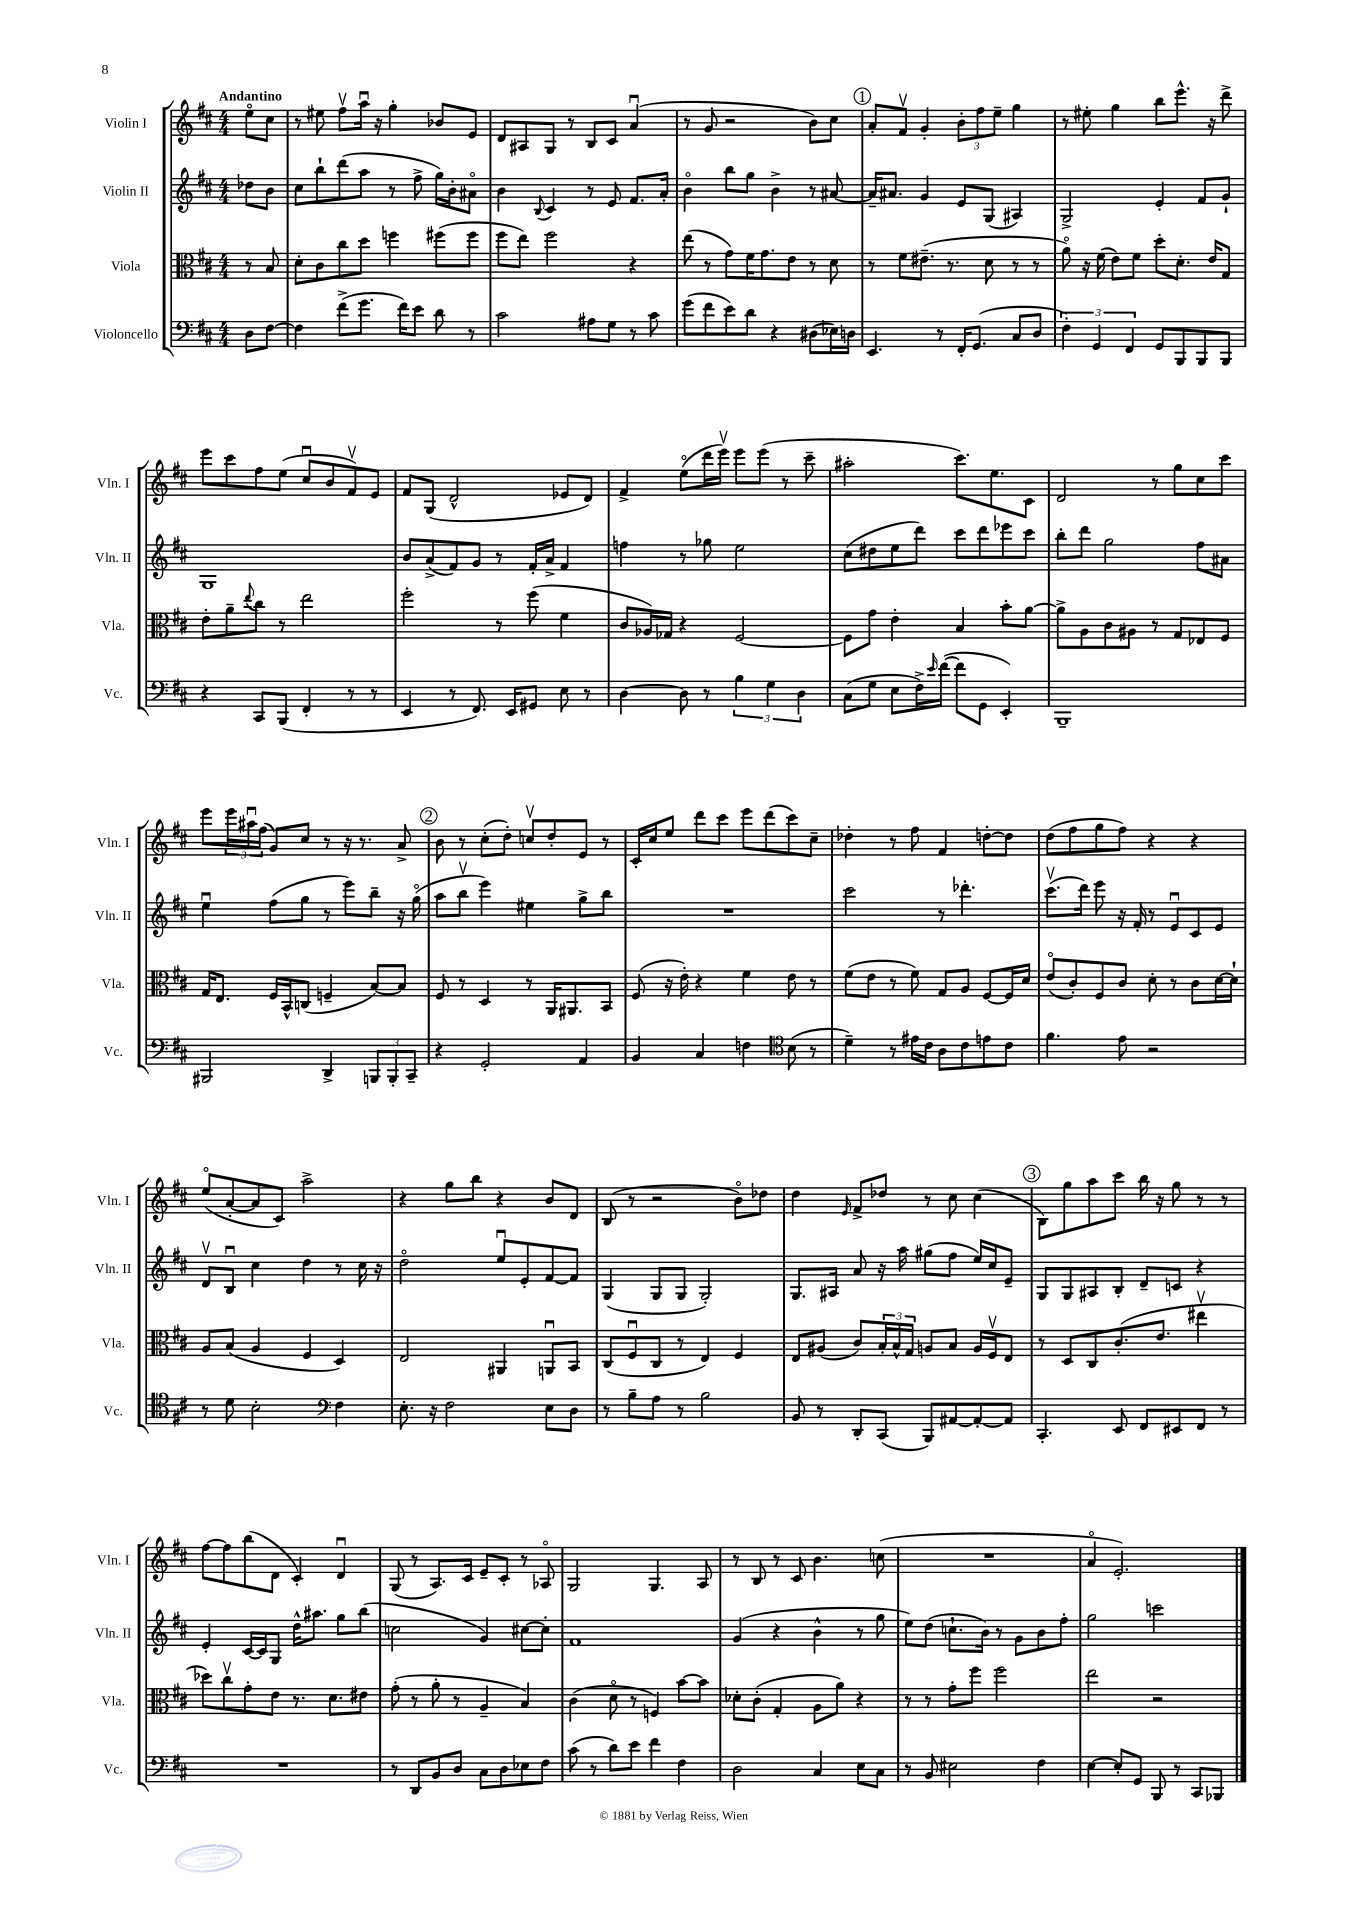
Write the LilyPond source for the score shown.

<<
\new StaffGroup <<
\new Staff = "s0" \with { instrumentName = "Violin I" shortInstrumentName = "Vln. I" } {
    \clef treble \key d \major \numericTimeSignature \time 4/4 \partial 4 \tempo "Andantino"
    e''8\flageolet cis''8 |
    r8 eis''8 fis''8\upbow a''16\downbow r16 g''4-. bes'8 e'8 |
    d'8 ais8 g8 r8 b8 cis'8 a'4\downbow( |
    r8 g'8 r2 b'8) cis''8 |
    \mark \markup { \circle "1" } a'8-. fis'8\upbow g'4-. \tuplet 3/2 { b'8-. fis''8 e''8-- } g''4 |
    r8 eis''8-. g''4 b''8 e'''8.-^ r16 d'''8-> |
    e'''8 cis'''8 fis''8 e''8( cis''8\downbow b'8 fis'8\upbow) e'8 |
    fis'8 g8( d'2-^ ees'8 d'8) |
    fis'4-> e''8\flageolet( d'''16 e'''16\upbow) e'''8 e'''8( r8 cis'''8-- |
    ais''2-. cis'''8.) e''8. cis'8 |
    d'2 r8 g''8 cis''8 cis'''8 |
    e'''8 \tuplet 3/2 { e'''16 ais''16\downbow fis''16( } g'8) cis''8 r8 r16 r8. a'8-> |
    \mark \markup { \circle "2" } b'8 r8 cis''8-.( d''8-.) c''8\upbow d''8-. e'8 r8 |
    cis'16-. cis''16 e''8 d'''8 cis'''8 e'''8 d'''8( cis'''8) cis''8-- |
    des''4-. r8 fis''8 fis'4 d''8~-. d''8 |
    d''8( fis''8 g''8 fis''8) r4 r4 |
    e''8\flageolet( a'8~-. a'8 cis'8) a''2-> |
    r4 g''8 b''8 r4 b'8 d'8 |
    b8( r8 r2 b'8\flageolet) des''8 |
    d''4 \grace { e'16 } fis'8-> des''8 r8 cis''8 cis''4( |
    \mark \markup { \circle "3" } b8) g''8 a''8 cis'''8 b''16 r16 g''8 r8 r8 |
    fis''8~ fis''8 b''8( d'8 cis'4-.) d'4\downbow |
    g8( r8 a8.) cis'16 e'8-- cis'8-. r8 aes8\flageolet |
    g2 g4. a8 |
    r8 b8 r8 cis'8 b'4. c''8( |
    R1 |
    a'4\flageolet e'2.-.) \bar "|." |
}
\new Staff = "s1" \with { instrumentName = "Violin II" shortInstrumentName = "Vln. II" } {
    \clef treble \key d \major \numericTimeSignature \time 4/4 \partial 4
    des''8 b'8 |
    cis''8 b''8-! d'''8( a''8 r8 fis''8-> g''16) b'16-. ais'8\flageolet |
    b'4 \appoggiatura { b8 } cis'4 r8 e'8 fis'8. a'16-. |
    b'4\flageolet b''8 g''8 b'4-> r8 ais'8~ |
    \mark \markup { \circle "1" } ais'16-- ais'8. g'4 e'8 g8( ais4) |
    g2-> e'4-. fis'8 g'8-! |
    g1 |
    b'8 a'8->( fis'8) g'8 r8 fis'16-. a'16-> fis'4 |
    f''4 r8 ges''8 e''2 |
    cis''8( dis''8 e''8 d'''8) cis'''8 d'''8 ees'''8 cis'''8 |
    b''8-. d'''8 g''2 fis''8 ais'8 |
    e''4\downbow fis''8( g''8 r8 e'''8) b''8-- r16 g''16\flageolet( |
    \mark \markup { \circle "2" } a''8 b''8\upbow e'''4) eis''4 g''8-> b''8 |
    R1 |
    cis'''2 r8 des'''4.-. |
    cis'''8.\upbow( d'''16) e'''8 r16 fis'16-. r8 e'8\downbow cis'8 e'8 |
    d'8\upbow b8\downbow cis''4 d''4 r8 cis''16 r16 |
    d''2\flageolet e''8\downbow e'8-. fis'8~ fis'8 |
    g4( g8 g8 g2-.) |
    g8. ais16 a'8 r16 a''16 gis''8( fis''8 e''16) cis''16 e'8-- |
    \mark \markup { \circle "3" } g8 g8 ais8 b8-. d'8-- c'8 r4 |
    e'4-. cis'16~ cis'16 g8 d''16-^ ais''8. g''8 b''8( |
    c''2 g'4) cis''8~ cis''8-. |
    fis'1 |
    g'4( r4 b'4-^ r8 g''8 |
    e''8) d''8( c''8.-! b'16) r8 g'8 b'8 fis''8-. |
    g''2 c'''2 \bar "|." |
}
\new Staff = "s2" \with { instrumentName = "Viola" shortInstrumentName = "Vla." } {
    \clef alto \key d \major \numericTimeSignature \time 4/4 \partial 4
    r8 b8 |
    d'8-. cis'8 cis''8 d''8 f''4 fis''8( fis''8 |
    fis''8 e''8) fis''2 r4 |
    e''8( r8 g'8) fis'16 g'8. e'8 r8 d'8 |
    \mark \markup { \circle "1" } r8 fis'8 eis'8.--( r8. d'8 r8 r8 |
    a'8\flageolet) r16 fis'16( e'8) fis'8 d''8-. d'8.-. e'16 g8 |
    e'8-. a'8-- \appoggiatura { e''8 } cis''8 r8 e''2 |
    fis''2-. r8 fis''8( fis'4 |
    cis'8 aes16) ges16 r4 fis2~ |
    fis8 g'8 e'4-. b4 b'8-. a'8~ |
    a'8-> a8 cis'8 ais8 r8 g8 ees8 fis8 |
    g16 e8. fis16 b,16-^ c8( f4-- b8~) b8 |
    \mark \markup { \circle "2" } fis8 r8 d4 r8 a,16 ais,8. b,8 |
    fis8( r16 e'16-.) r4 fis'4 e'8 r8 |
    fis'8( e'8 r8 fis'8) g8 a8 fis8~ fis16 d'16 |
    e'8\flageolet( cis'8-.) fis8 cis'8 d'8-. r8 cis'8 d'16~ d'16-! |
    a8 b8( a4 fis4 d4) |
    e2 ais,4 a,8\downbow b,8 |
    cis8( fis8\downbow cis8 r8 e4) fis4 |
    e8 ais8( cis'8) \tuplet 3/2 { b16-. b16-^ g16 } a8 b8 a16 fis16\upbow e8 |
    \mark \markup { \circle "3" } r8 d8 cis8 cis'8.-.( e'8. eis''4\upbow |
    des''8) cis''8\upbow g'8-. e'8 r8. d'8. eis'8 |
    g'8-.( r8 a'8-. r8 a4-- b4) |
    cis'4( d'8\flageolet r8 f4) b'8~ b'8 |
    des'8-. cis'8-.( g4-. a8 a'8) r4 |
    r8 r8 g'8-. fis''8 fis''2 |
    e''2 r2 \bar "|." |
}
\new Staff = "s3" \with { instrumentName = "Violoncello" shortInstrumentName = "Vc." } {
    \clef bass \key d \major \numericTimeSignature \time 4/4 \partial 4
    d8 fis8~ |
    fis4 fis'8->( g'8. fis'16) e'8 d'8 r8 |
    cis'2 ais8 g8 r8 cis'8 |
    g'8( fis'8 e'8) d'8 r4 dis8( ees16) d16 |
    \mark \markup { \circle "1" } e,4. r8 fis,16-. g,8.( cis8 d8 |
    \tuplet 3/2 { fis4-.) g,4 fis,4 } g,8 b,,8 b,,8 b,,8 |
    r4 cis,8 b,,8( fis,4-. r8 r8 |
    e,4 r8 fis,8.) e,16 gis,8 e8 r8 |
    d4~ d8 r8 \tuplet 3/2 { b4 g4 d4 } |
    cis8( g8 e8 fis16->) \grace { e'16 } fis'16~( fis'8 g,8 e,4-.) |
    b,,1-- |
    bis,,2 d,4-> \tuplet 3/2 { b,,8 b,,8-. cis,8-- } |
    \mark \markup { \circle "2" } r4 g,2-. a,4 |
    b,4 cis4 f4 \clef tenor b8( r8 |
    d'4--) r8 eis'16 cis'16 a8 cis'8 e'8 cis'8 |
    fis'4. e'8 r2 |
    r8 d'8 b2-. \clef bass fis4 |
    e8.-. r16 fis2 e8 d8 |
    r8 b8-- a8 r8 b2 |
    b,8 r8 d,8-. cis,8( b,,8) ais,8~ ais,8~-. ais,8 |
    \mark \markup { \circle "3" } cis,4.-. e,8 fis,8 eis,8 fis,8 r8 |
    R1 |
    r8 d,8 b,8 d8 cis8 d8 ees8 fis8 |
    cis'8( r8 d'8) e'8 fis'4 fis4 |
    d2 cis4 e8 cis8 |
    r8 b,8 eis2 fis4 |
    e4~ e8-. g,8 b,,8 r8 cis,8 bes,,8 \bar "|." |
}
>>
>>
\layout { \context { \Score \remove "Bar_number_engraver" } }
